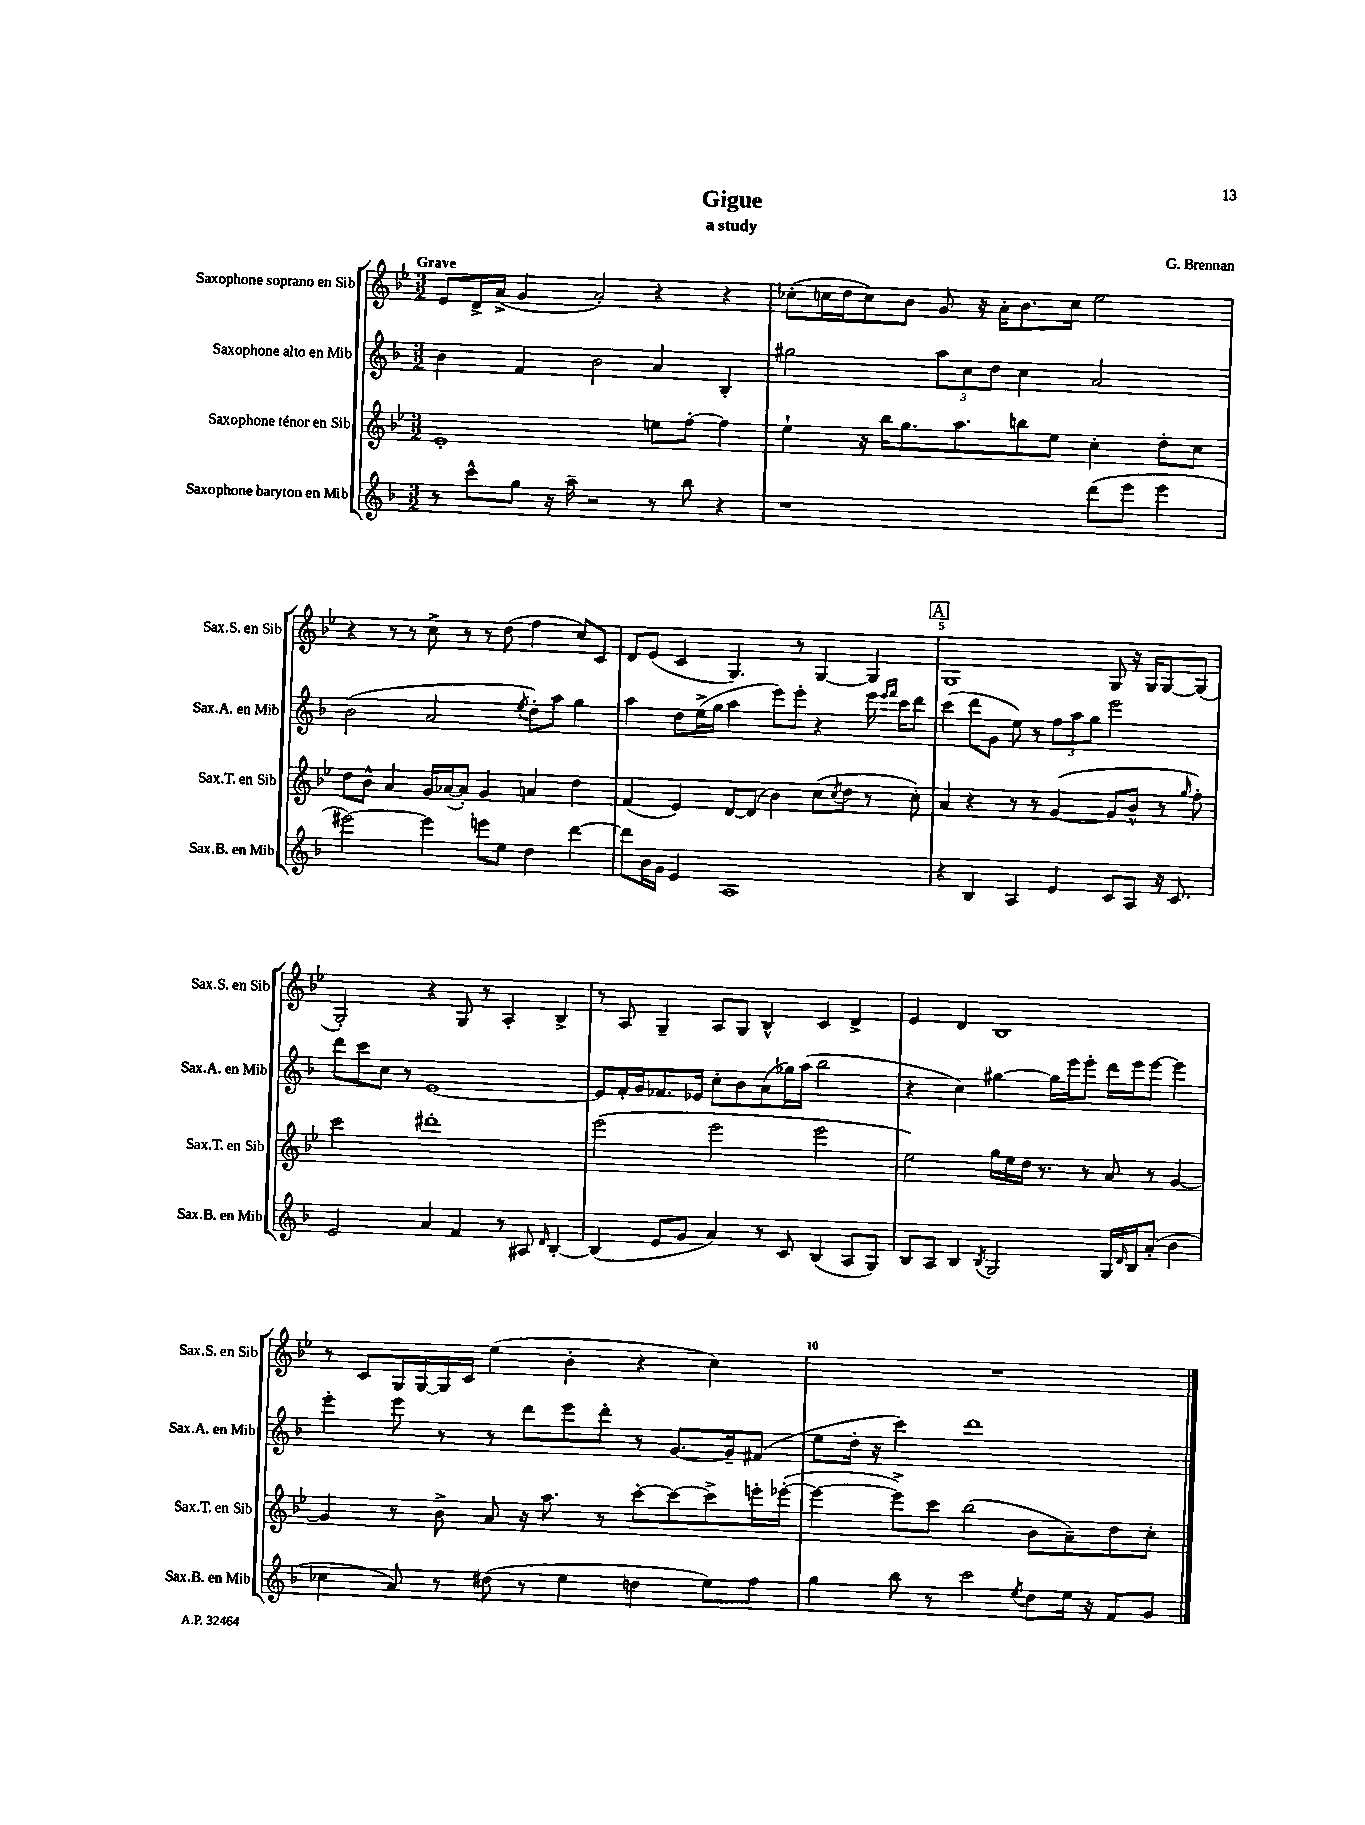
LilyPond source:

\header { title = "Gigue" composer = "G. Brennan" subtitle = "a study" }
<<
\new StaffGroup <<
\new Staff = "s0" \with { instrumentName = "Saxophone soprano en Sib" shortInstrumentName = "Sax.S. en Sib" } {
    \clef treble \key bes \major \numericTimeSignature \time 3/2 \tempo "Grave"
    ees'8 d'16-> a'16->( g'4 a'2-.) r4 r4 |
    ces''8-.( c''16 d''16 c''8) bes'8 g'8 r16 a'16-. bes'8. c''16 ees''2 |
    r4 r8 r8 c''8-> r8 r8 d''8( f''4 c''8) c'8 |
    d'8 ees'8( c'4 g4.) r8 g4~ g4 |
    \mark \markup { \box "A" } g1 g8 r16 g16 g8~ g8( |
    g2-.) r4 g8 r8 a4-. bes4-> |
    r8 a8 g4-- a8 g8 bes4-^ c'4 d'4-> |
    ees'4 d'4 bes1 |
    r8 c'8 g16 g16~ g16 c'16 ees''4( bes'4-. r4 c''4) |
    R1. \bar "|." |
}
\new Staff = "s1" \with { instrumentName = "Saxophone alto en Mib" shortInstrumentName = "Sax.A. en Mib" } {
    \clef treble \key f \major \numericTimeSignature \time 3/2
    bes'4 f'4 bes'2 a'4 bes4-. |
    gis''2 \tuplet 3/2 { a''8 c''8 d''8 } c''4 a'2 |
    bes'2( a'2 \acciaccatura { e''8 } d''8-.) a''8 g''4 |
    a''4 d''8 e''16->( g''16 a''4 e'''8) e'''8-. r4 e'''16 \grace { e'''16 f'''16 } c'''16 d'''8 |
    \mark \markup { \box "A" } c'''4( d'''8 g'8 e''8) r8 \tuplet 3/2 { f''8 a''8 g''8 } e'''2 |
    d'''8 c'''8 c''8 r8 e'1~ |
    e'8 f'16-. g'16 fes'8. ees'16 c''8-. bes'8 a'8( ges''16) a''16( bes''2 |
    r4 c''4) gis''4~ gis''16 e'''16 e'''8-. d'''16 e'''16 e'''8~ e'''4 |
    e'''4-. e'''8 r8 r8 d'''8 e'''8 d'''8-. r8 g'8.~ g'16-- fis'8( |
    e''8 d''16-. r16 c'''4) d'''1 \bar "|." |
}
\new Staff = "s2" \with { instrumentName = "Saxophone ténor en Sib" shortInstrumentName = "Sax.T. en Sib" } {
    \clef treble \key bes \major \numericTimeSignature \time 3/2
    ees'1-. e''8 f''8~-. f''4 |
    ees''4-! r16 bes''16 g''8. a''8. b''8 ees''8 c''4-. d''8-. c''8 |
    d''8 bes'8-^ a'4 g'16 aes'16~( aes'8-.) g'4 a'4 d''4 |
    f'4( ees'4) d'8~ d'8( bes'4) c''8( \acciaccatura { c''8 } d''8 r8 c''8-.) |
    \mark \markup { \box "A" } a'4 r4 r8 r8 g'4~( g'8 bes'8-^ r8 \grace { g''16 } f''8-.) |
    c'''2 dis'''1-. |
    ees'''2( ees'''2 ees'''2 |
    ees''2) g''16 ees''16 d''16 r8. r8 a'8 r8 g'4~ |
    g'4 r8 bes'8-> a'8 r16 a''8. r8 c'''8~-. c'''8~ c'''8-> e'''16-. ees'''16~-.( |
    ees'''4~ ees'''8->) c'''8 bes''2( bes'8 a'8--) d''8 c''8-. \bar "|." |
}
\new Staff = "s3" \with { instrumentName = "Saxophone baryton en Mib" shortInstrumentName = "Sax.B. en Mib" } {
    \clef treble \key f \major \numericTimeSignature \time 3/2
    r8 c'''8-^ g''8 r16 a''16-- r2 r8 bes''8 r4 |
    r1 d'''8( e'''8 e'''4 |
    eis'''2~) eis'''4 e'''8 e''8 d''4 d'''4~ |
    d'''8 bes'16 g'16 e'4 a1 |
    \mark \markup { \box "A" } r4 bes4 a4 e'4 c'8 a8 r16 c'8. |
    e'2 a'4 f'4 r8 ais8 \grace { d'16 } bes4~-. |
    bes4( e'8 g'8 a'4) r8 c'8 bes4( a8 g8) |
    bes8 a8 bes4 \acciaccatura { bes8 } g2 g16 \grace { d'16 } bes16 a'8-.( bes'4 |
    ces''4 a'8) r8 dis''8( r8 e''4 d''4 e''8) f''8 |
    g''4 bes''8 r8 c'''2 \acciaccatura { e''8 } d''8 e''16 r16 f'8 g'8 \bar "|." |
}
>>
>>
\layout { \context { \Score \override BarNumber.break-visibility = ##(#f #t #t) barNumberVisibility = #(every-nth-bar-number-visible 5) } }
